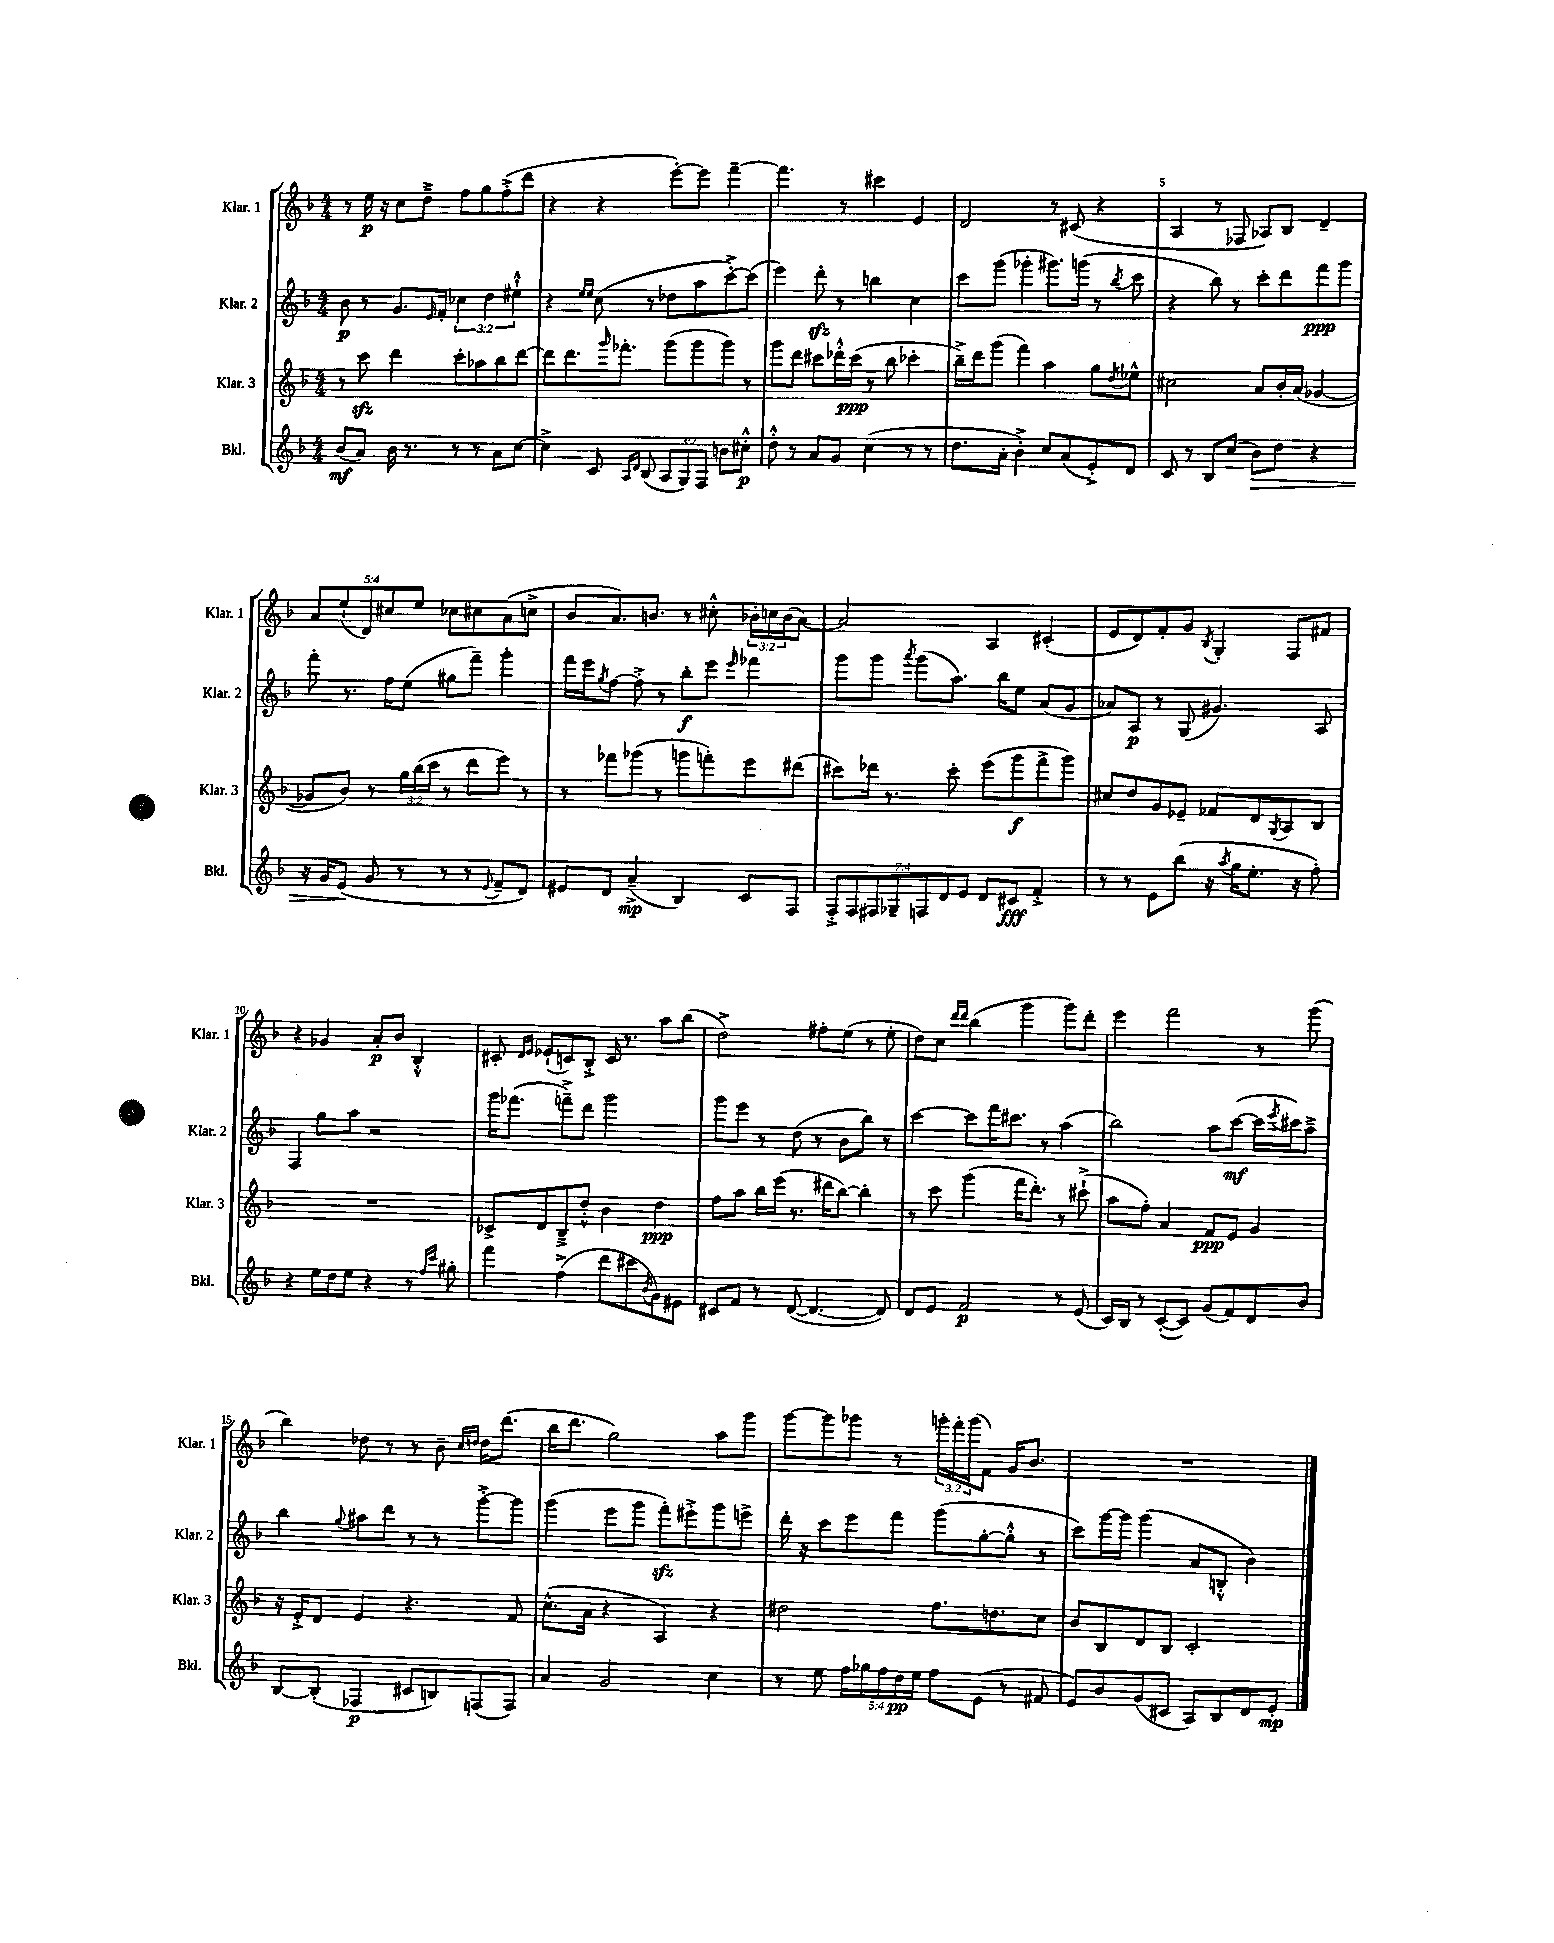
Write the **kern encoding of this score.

**kern	**kern	**kern	**kern
*staff4	*staff3	*staff2	*staff1
*clefG2	*clefG2	*clefG2	*clefG2
*k[b-]	*k[b-]	*k[b-]	*k[b-]
*M4/4	*M4/4	*M4/4	*M4/4
(8b-	8r	8b-	8r
8a)	8ccc	8r	16ee
.	.	.	16r
16b-	4ddd	8.g	8cc
8.r	.	.	.
.	.	.	8dd~^
.	.	16qqe	.
.	.	16f'	.
8r	8ccc'	6cc-	8ff
8r	8aa-	.	8gg
.	.	6dd	.
8a	8bb-	.	(8ff'^
.	.	6ee#`^^	.
[8cc	[8ddd	.	8ddd
=	=	=	=
4cc^]	8ddd]	4r	4r
.	8.ddd	.	.
.	.	16qqee	.
.	.	16qqee	.
8c	.	(8cc	4r
.	16qqggg	.	.
.	8.fff-'	.	.
16qqA	.	.	.
16qqd	.	.	.
(8B-	.	8r	.
12A	(8ggg	8dd-	[8eee')
12G)	.	.	.
.	8ggg	8aa	8eee]
12F	.	.	.
8b	8ggg)	[8ccc'^)	[4fff~
8cc#'^^	8r	(8ccc]	.
=	=	=	=
8dd'^^	8ggg	4eee)	4.fff]
8r	8ddd	.	.
8a	8ccc#	8ddd'	.
8g	16ddd-'^^	8r	8r
.	(16ccc#	.	.
(4cc	8r	4bb	4ccc#
.	8bb-	.	.
8r	4ccc-'	4cc	4e
8r	.	.	.
=	=	=	=
8.dd	16bb-~^)	8ccc	2d
.	16ddd	.	.
.	(8ggg	(8ggg	.
16a'	.	.	.
4b-'^)	4fff)	4ggg-'	.
8cc	4aa	8.ggg#)	8r
(8a	.	.	(8c#
.	.	(16ggg	.
8e'^)	8gg	8r	4r
.	8qdd	8qbb-	.
8d	8ee-^^	8ccc	.
=	=	=	=
8c	2cc#	4r	4A
8r	.	.	.
8B-	.	8bb-)	8r
(8cc	.	8r	8F-
8b-)	8a	8ccc'	8A-)
8dd	16b-'	8ddd	8B-
.	(16a	.	.
4r	[4g-	8fff	4d~
.	.	8ggg	.
=	=	=	=
16r	8g-]	8fff'	10a
16g	.	.	.
.	.	.	(10ee`
(8e	8b-)	8.r	.
.	.	.	10d)
8g	8r	.	.
.	.	.	10cc#
.	.	16ff	.
8r	24gg	(8ee	.
.	.	.	10ee
.	(24bb-	.	.
.	24ccc	.	.
8r	8r	8gg#	8cc-
8r	8ddd	8fff~)	8cc#
8qqe	.	.	.
8f~	8eee)	4ggg'	(8a
8d)	8r	.	8cc^
=	=	=	=
8e#	8r	16fff	8b-
.	.	16eee	.
.	.	8qgg	.
8d	8fff-	[8ff	8.a)
(4a~^	(8ggg-	8ff'^]	.
.	.	.	8.b
.	8r	8r	.
4B-)	8ggg	8bb-'	8r
.	8fff')	8eee	8cc#'^^
.	.	16qqeee	.
8c	8eee	4fff-	24b-'
.	.	.	24cc
.	.	.	(24b-
8F	(8ddd#	.	[8a)
=	=	=	=
14F'^	8ccc#)	8ggg	2a]
14F	.	.	.
.	16ddd-	8ggg	.
14F#	.	.	.
.	8.r	.	.
14G-~	.	.	.
.	.	8qaaa	.
.	.	(8ggg	.
14F	.	.	.
14d	.	.	.
.	8ccc#'	8.aa)	.
14e	.	.	.
8d	(8eee	.	4A
.	.	16bb-	.
8c#	8ggg	8ee	.
4f'^	8fff^	(8a	(4c#'
.	8ggg)	8g	.
=	=	=	=
8r	8cc#	8a-)	8e
8r	8dd	8A	8d)
8e	8g	8r	8f'
(8bb-	8e-~	(8G	8g
.	.	.	8qB-
16r	8f-	4.g#)	4G'
8qaa	.	.	.
16gg	.	.	.
8.ee'	8d	.	.
.	8qG	.	.
.	8A	.	8F
16r	.	.	.
8ff')	8B-	8A	8f#
=	=	=	=
4r	1r	4F	4r
16ee	.	8gg	4g-
16dd	.	.	.
8ee	.	8aa	.
4r	.	2r	8a'
.	.	.	8b-
8r	.	.	4B-'^^
16qqff	.	.	.
16qqccc	.	.	.
8gg#'	.	.	.
=	=	=	=
4fff	8c-^	16ggg	8c#'
.	.	(8.fff-	.
.	.	.	16qqd
.	.	.	16qqe
.	8d	.	(8e-`
(4ff^	8B-~^	8fff~^)	8c)
.	8dd'^^	8ddd	8B-'^
8ddd	4b-	2ggg	16c
.	.	.	8.r
8ccc#	.	.	.
8qb-	.	.	.
8g)	4dd	.	8aa
8e#	.	.	(8bb-
=	=	=	=
8c#	8ff	8ggg	2dd^)
8f	8aa	8eee	.
8r	16bb-	8r	.
.	(16eee	.	.
([8d	8.r	(8dd	.
4.d_	.	8r	8ff#'
.	16ddd#	.	.
.	[8bb-)	8b-	(8ee
.	4bb-']	8bb-)	8r
8d])	.	8r	8ee'
=	=	=	=
8d	8r	[4ccc	8dd)
8e	8ccc	.	8cc
.	.	.	16qqddd
.	.	.	16qqddd
2f	(4ggg	8ccc]	(4bb-
.	.	16fff	.
.	.	8.ccc#	.
.	16fff	.	4ggg
.	8.ddd')	.	.
.	.	8r	.
8r	8r	(4aa	8ggg)
(8e	(8ccc#`^	.	8ddd'
=	=	=	=
16c)	8aa	2bb-)	4eee
16B-	.	.	.
8r	8ff')	.	.
([8c'	4a	.	2fff
8c])	.	.	.
(8g	8f	8aa	.
8f)	8e	([8ccc	.
8d	4g	16ccc]	8r
.	.	8qeee	.
.	.	16ccc#)	.
8b-	.	8aa~^	(8ggg
=	=	=	=
[8B-	16r	4bb-	4bb-)
.	16e'^	.	.
(8B-']	8d	.	.
.	.	8qqgg	.
4F-	4e	8aa#	8dd-
.	.	8ddd	8r
8c#	4.r	8r	8r
8B)	.	8r	8b-~
.	.	.	16qqcc
.	.	.	16qqdd
(8F	.	[8ggg'^	16dd
.	.	.	(8.ddd
8F)	8f	8ggg]	.
=	=	=	=
4a	(8.cc^^	(4ggg	16bb-
.	.	.	8.ddd
.	16a	.	.
2g	4r	8eee	2gg)
.	.	8ggg	.
.	4A)	8fff')	.
.	.	8eee#'^	.
4cc	4r	8ggg	8aa
.	.	8eee^	8ggg
=	=	=	=
8r	2dd#	16ddd'	[8ggg
.	.	16r	.
8ee	.	8ccc	8ggg]
20ff	.	8eee	8ggg-
20gg-	.	.	.
20ff	.	.	.
.	.	8fff	8r
20dd	.	.	.
20ee	.	.	.
8ff	8.ff	(8ggg	24ggg'
.	.	.	24fff'
.	.	.	(24ggg
(8e	.	[8gg'	8f)
.	8.dd	.	.
8r	.	8gg'^^]	16g
.	.	.	8.b-
8f#	8cc	8r	.
=	=	=	=
8e)	8b-	8ccc)	1r
8b-	8B-	[16ggg	.
.	.	16ggg]	.
(8g	8d	(4ggg	.
8c#	8B-	.	.
8A)	2c'	8a	.
8B-	.	8B'^^	.
8d	.	4b-)	.
8e'	.	.	.
==	==	==	==
*-	*-	*-	*-
